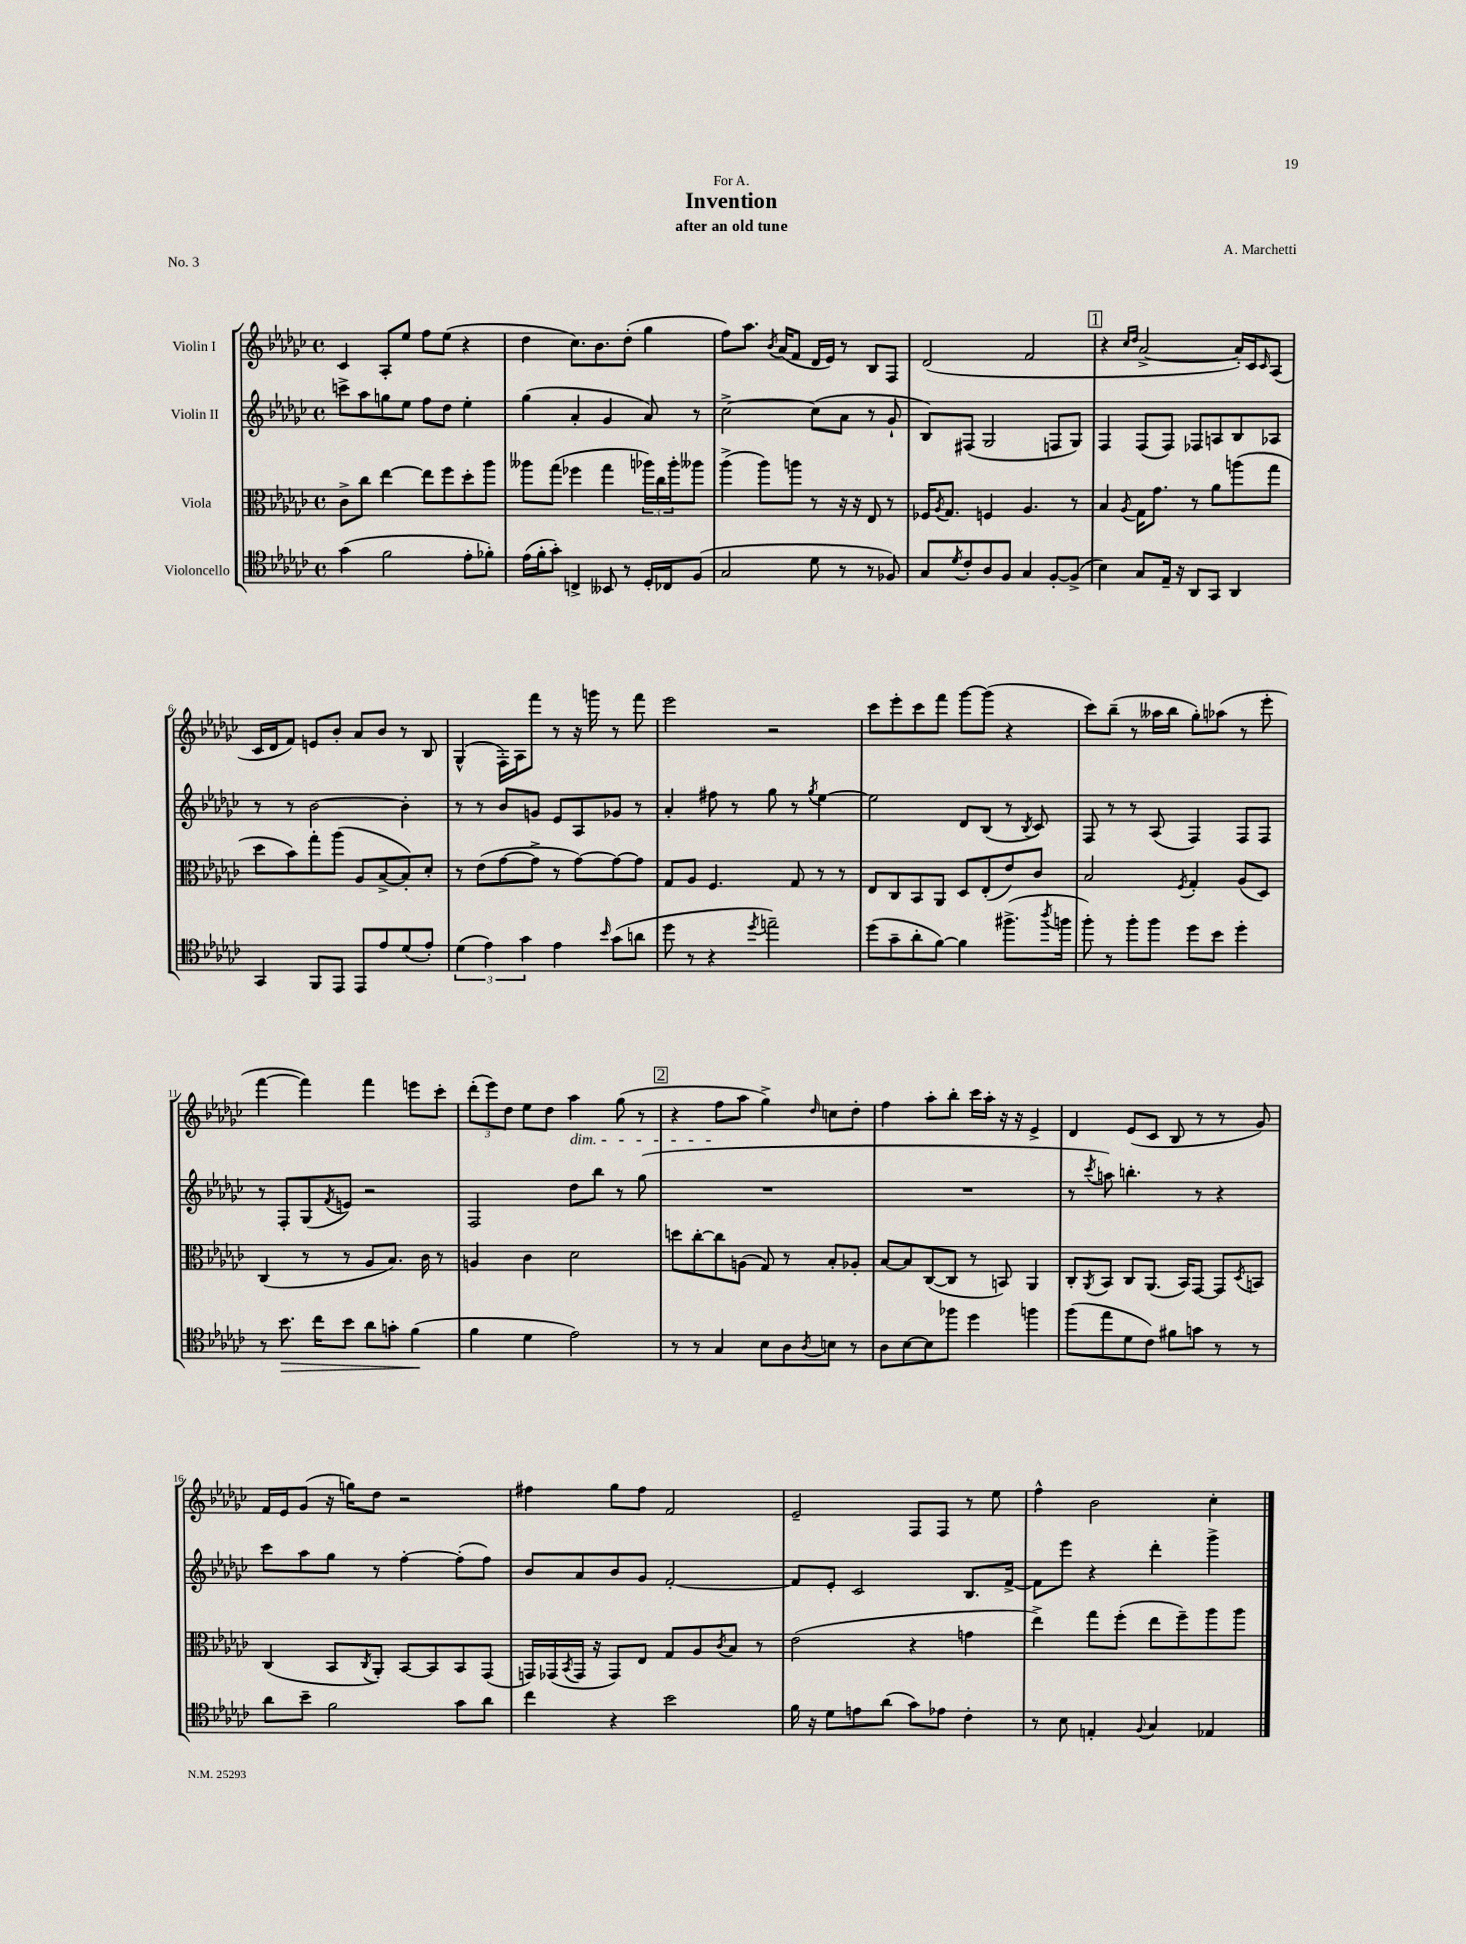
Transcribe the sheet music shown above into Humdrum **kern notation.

**kern	**kern	**kern	**kern
*staff4	*staff3	*staff2	*staff1
*clefC4	*clefC3	*clefG2	*clefG2
*k[b-e-a-d-g-c-]	*k[b-e-a-d-g-c-]	*k[b-e-a-d-g-c-]	*k[b-e-a-d-g-c-]
*M4/4	*M4/4	*M4/4	*M4/4
*met(c)	*met(c)	*met(c)	*met(c)
(4g-	8c-^	8ccc^	4c-
.	8cc-	8aa-	.
2f	[4ee-	8gg	8A-'
.	.	8ee-	8ee-
.	8ee-]	8ff	8ff
.	8ff	8dd-	(8ee-
8e-'	8dd-'	4ee-'	4r
8f-')	8aa-	.	.
=	=	=	=
(16e-	8aa--	(4gg-	4dd-
16f'	.	.	.
8g-')	(8gg-	.	.
4C^	4ff-	4a-'	8.cc-)
.	.	.	8.b-
8BB--	4gg-	4g-	.
8r	.	.	(8dd-'
16D-'	24aa-)	8a-)	4gg-
.	24cc-	.	.
16C-	.	.	.
.	24aa-'	.	.
(8F	8aa--	8r	.
=	=	=	=
2G-	(4aa-^	[2cc-^	8ff)
.	.	.	8.aa-
.	8aa-)	.	.
.	.	.	8qb-
.	.	.	(16a-
.	8aa	.	8f
8d-	8r	(8cc-]	16d-
.	.	.	16e-)
8r	16r	8a-	8r
.	16r	.	.
8r	8E-	8r	8B-
8F-)	8r	8g-`	8F
=	=	=	=
8G-	16F-	8B-)	(2d-
.	8qA-	.	.
.	8.G-	.	.
8qd-	.	.	.
8c-'	.	(8F#	.
8A-	4F	2G-	.
8F	.	.	.
4G-	4.A-	.	2f
[8F'	.	8F	.
(8F^]	8r	8G-)	.
=	=	=	=
4B-)	4B-	4F	4r
.	.	.	16qqcc-
.	8qA-	.	16qqdd-
8G-	16G-	(8F	[2a-^
.	8.g-	.	.
16E-~	.	8F)	.
16r	.	.	.
8AA-	8r	8F-	.
8GG-	8a-	8A	.
4AA-	(8aa	8B-	16a-'])
.	.	.	16c-
.	.	.	16qqc-
.	8gg-	8A-	(8A-
=	=	=	=
4GG-	8dd-	8r	16c-
.	.	.	16d-
.	8b-)	8r	8f)
8FF	8gg-'	[2b-	8e
8EE-	(8aa-	.	8b-'
8EE-	8A-	.	8a-
8e-	[8B-^	.	8b-
(8d-	8B-'])	4b-']	8r
8e-')	8d-'	.	8B-
=	=	=	=
(6d-	8r	8r	(4G-^^
.	(8e-	8r	.
6e-)	.	.	.
.	[8g-	8b-	16F')
.	.	.	16A-
6g-	.	.	.
.	8g-^]	8g	8fff
4e-	8r	8e-	8r
.	[8g-)	8A-	16r
.	.	.	16ggg
16qqb-	.	.	.
(8g-	8g-_	8g-	8r
8a	8g-]	8r	8fff
=	=	=	=
8dd-	8G-	4a-'	2eee-
8r	8A-	.	.
4r	4.F	8ff#	.
.	.	8r	.
8qdd-	.	.	.
2ee~)	.	8gg-	2r
.	8G-	8r	.
.	.	8qgg-	.
.	8r	[4ee-	.
.	8r	.	.
=	=	=	=
(8dd-	8E-	2ee-]	8ccc-
8g-~	8C-	.	8eee-'
8a-'	8BB-	.	8ccc-
[8f)	8AA-	.	8fff
4f]	8D-	8d-	[8ggg-
.	(8E-'	(8B-	(8ggg-]
(8.ff#^	8e-)	8r	4r
.	.	8qB-	.
.	8c-	8c-)	.
8qaa-	.	.	.
16ff	.	.	.
=	=	=	=
8ff')	2B-	8F	8ccc-)
8r	.	8r	(8bb-~
8ff'	.	8r	8r
8ff	.	(8A-	16aa--
.	.	.	16bb-
.	8qF	.	.
8dd-	4G-'	4F)	8gg-')
8b-	.	.	(8aa-
4dd-'	(8A-	8F	8r
.	8D-)	8F	8eee-'
=	=	=	=
8r	(4C-	8r	[4fff
8.b-	.	8F'	.
.	8r	(8G-	4fff])
16cc-	.	.	.
.	.	8qf	.
8b-	8r	8e)	.
8a-	8A-	2r	4fff
8g'	8.B-)	.	.
(4f	.	.	8eee
.	16c-	.	.
.	8r	.	8ccc-'
=	=	=	=
4f	4A	2F	(12ddd-'
.	.	.	12eee-)
.	.	.	12dd-
4d-	4c-	.	8ee-
.	.	.	8dd-
2e-)	2d-	8dd-	4aa-
.	.	8bb-	.
.	.	8r	(8gg-
.	.	(8gg-	8r
=	=	=	=
8r	8dd	1r	4r
8r	[8cc-'	.	.
4G-	8cc-]	.	8ff
.	(8A	.	8aa-
8B-	8G-)	.	4gg-^)
8A-	8r	.	.
8qA-	.	.	16qqdd-
8B	8B-'	.	8cc
8r	8A-'	.	8dd-'
=	=	=	=
8A-	[8B-	1r	4ff
[8B-	8B-]	.	.
8B-]	([8C-	.	8aa-'
8ff-	8C-]	.	8bb-'
4dd-	8r	.	16ccc-
.	.	.	16aa-'
.	8BB)	.	16r
.	.	.	16r
4ff	4AA-	.	4e-^
=	=	=	=
(8ff	8C-'	8r	4d-
.	8qAA-	8qccc-	.
8ee-	8BB-	8aa)	.
8d-	8C-	4.bb'	(8e-
8c-)	(8.AA-	.	8c-
8f#	.	.	8B-
.	16BB-)	.	.
8g	[8GG-	8r	8r
8r	8GG-]	4r	8r
.	8qD-	.	.
8r	8BB	.	8g-)
=	=	=	=
8a-	(4C-	8ccc-	16f
.	.	.	16e-
8b-~	.	8aa-	(8g-
2f	8BB-	8gg-	16r
.	.	.	16gg)
.	8qC-	.	.
.	8AA-')	8r	8dd-
.	[8BB-	[4ff'	2r
.	8BB-]	.	.
8g-	8BB-	(8ff']	.
8a-	(8GG-	8ff)	.
=	=	=	=
4cc-	16GG)	8b-	4ff#
.	(16GG-	.	.
.	8qBB-	.	.
.	16GG-	8a-	.
.	16r	.	.
4r	8GG-)	8b-	8gg-
.	8E-	8g-	8ff#
2b-	8G-	[2f'	2f
.	8A-	.	.
.	8qc-	.	.
.	8B-	.	.
.	8r	.	.
=	=	=	=
16f	(2e-	8f]	2e-~
16r	.	.	.
8d-	.	8e-'	.
8e	.	2c-	.
(8a-	.	.	.
8g-)	4r	.	8F
8e-	.	.	8F
4c-'	4g	8.B-	8r
.	.	.	8ee-
.	.	[16f^	.
=	=	=	=
8r	4ee-^)	8f]	4ff^^
8B-	.	8eee-	.
4E'	8gg-	4r	2b-
.	(8ff'	.	.
8qqF	.	.	.
4G-	8ee-	4ddd-'	.
.	8ff~)	.	.
4E-	8aa-	4ggg-^	4cc-'
.	8aa-	.	.
==	==	==	==
*-	*-	*-	*-
